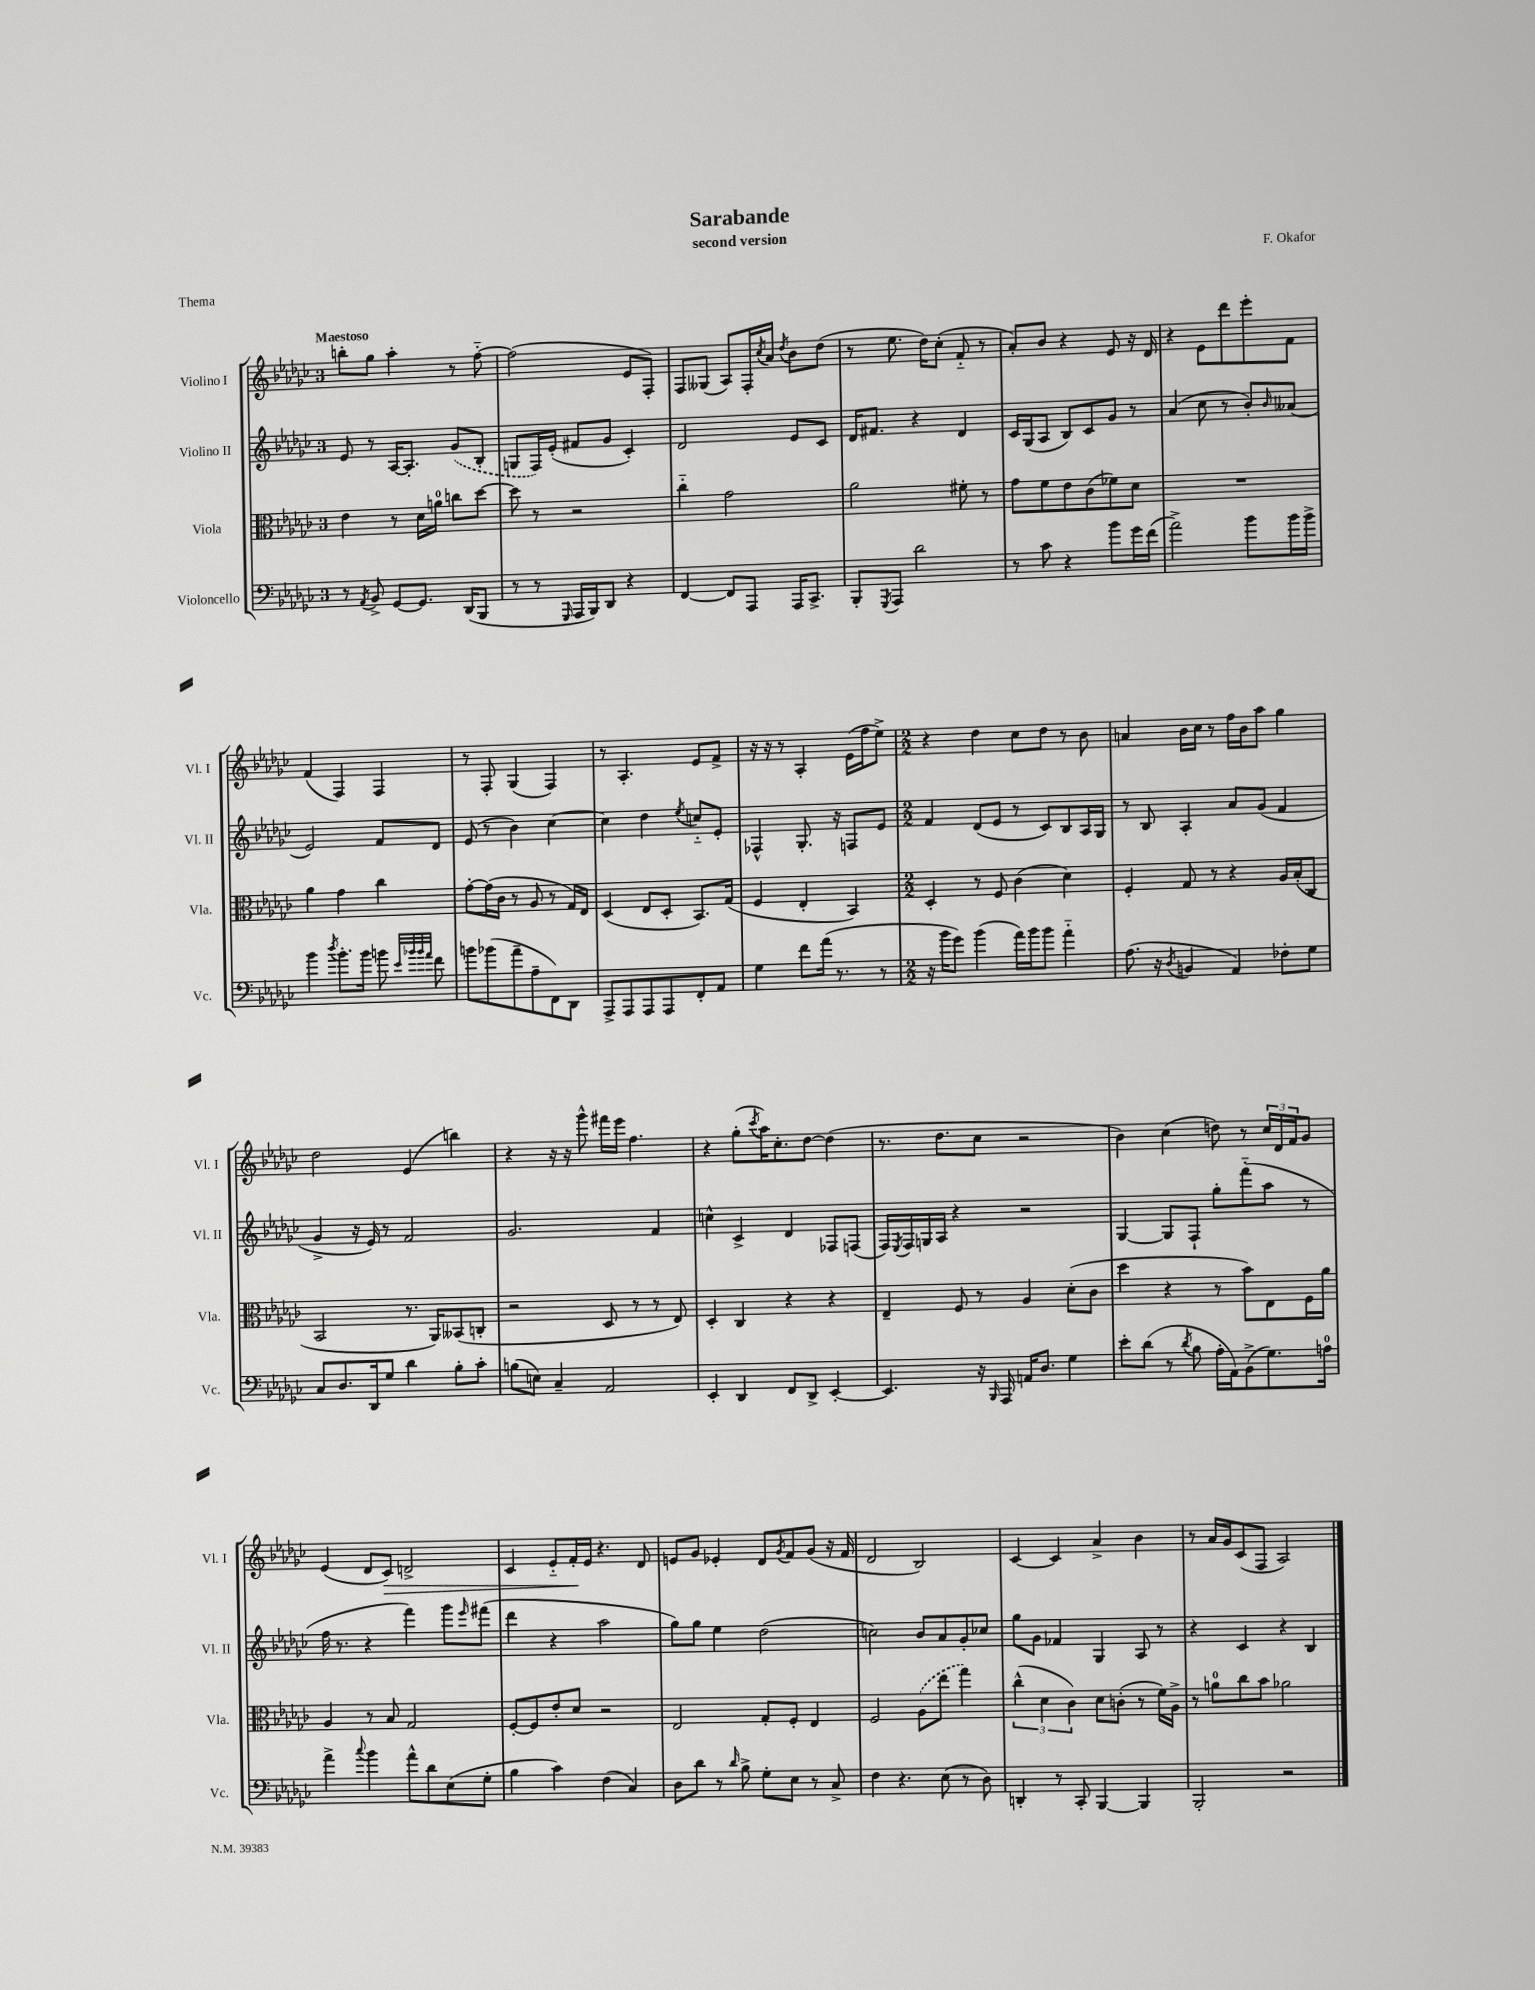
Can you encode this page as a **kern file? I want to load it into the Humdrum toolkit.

**kern	**kern	**kern	**kern
*staff4	*staff3	*staff2	*staff1
*clefF4	*clefC3	*clefG2	*clefG2
*k[b-e-a-d-g-c-]	*k[b-e-a-d-g-c-]	*k[b-e-a-d-g-c-]	*k[b-e-a-d-g-c-]
*M3/4	*M3/4	*M3/4	*M3/4
8r	4e-	8e-	8bb'
8qAA-	.	.	.
8BB-^	.	8r	8gg-
[8GG-	8r	[16A-	4aa-'
.	.	8.A-']	.
8.GG-]	16d-	.	.
.	16a	.	.
.	8cc	(8g-	8r
(16DD-	.	.	.
8BBB-	[8dd-	8B-'	[8ff'~
=	=	=	=
8r	8dd-]	8G	(2ff]
8r	8r	16F)	.
.	.	(16e-'	.
16qqGGG-	.	.	.
16AAA-	2r	8f#	.
16BBB-)	.	.	.
8DD-	.	8g-	.
4r	.	4c-')	8e-
.	.	.	8F')
=	=	=	=
[4FF	4cc-'~	2d-	8F
.	.	.	(8G--
8FF]	2g-	.	8A-)
8AAA-	.	.	16F'
.	.	.	8qcc-
.	.	.	16a-
.	.	.	8qdd-
16AAA-	.	8e-	8b-
8.CC-^	.	.	.
.	.	8c-	(8dd-
=	=	=	=
8BBB-'	2a-	16d-	8r
.	.	8.f#	.
8qGGG-	.	.	.
8AAA-	.	.	8.ee-
2d-	.	4r	.
.	.	.	16dd-)
.	.	.	(8cc-'
.	8f#'	4d-	8f'~
.	8r	.	8r
=	=	=	=
8r	8g-	16c-	8a-')
.	.	(16G-	.
8c-	8f	8A-	8b-
4r	8e-	8B-)	4r
.	(8c-	8c-	.
8b-	8f-)	8g-	8e-
16g-	8d-	8r	16r
(16f	.	.	16d-
=	=	=	=
2a-^)	2.r	(4a-	4r
.	.	8cc-	8e-
.	.	8r	8ddd-
8b-	.	8b-')	8eee-'
.	.	16qqb-	.
16b-	.	(8a--	8f
16b-^	.	.	.
=	=	=	=
4b-	4a-	2e-)	(4f
8qdd-	.	.	.
8.b-'	4g-	.	4F)
16b-	.	.	.
8b	4cc-	8f	4F
32qqe-	.	.	.
32qqb-	.	.	.
32qqb-	.	.	.
32qqa-	.	.	.
8f	.	8d-	.
=	=	=	=
8b	[8g-'	(8e-	8r
(8b-	(16g-]	8r	8F'
.	16c-	.	.
8a-~	8r	4b-)	(4G-
8A-~	8A-	.	.
8FF)	8r	[4cc-	4F)
8DD-	16G-)	.	.
.	16E-	.	.
=	=	=	=
8AAA-^	(4D-	4cc-]	8r
8AAA-	.	.	4.A-'
8AAA-	8E-	4dd-	.
8AAA-	8D-'	.	.
.	.	8qee-	.
8FF'	8.BB-)	8cc'~	8e-
8AA-	.	8e-'	8f^
.	(16G-	.	.
=	=	=	=
4G-	4F	4F-^^	16r
.	.	.	16r
.	.	.	8r
8f	4E-'	8.G-'	4A-'
(16a-	.	.	.
8.r	.	16r	.
.	4BB-)	8F	(16e-
.	.	.	16ff
8r	.	8e-	8ee-^)
=	=	=	=
*M2/2	*M2/2	*M2/2	*M2/2
16r	4D-'	4f	4r
16b-	.	.	.
8g-)	.	.	.
(4b-	8r	(8d-	4dd-
.	8F	8e-	.
16a-)	(4c-	8r	8cc-
16b-	.	.	.
8b-	.	8c-)	8dd-
4a-'~	4d-)	8B-	8r
.	.	16A-	8b-
.	.	16G-	.
=	=	=	=
(8.A-	4F'	8r	4a
.	.	8B-	.
16r	.	.	.
8qD-	.	.	.
4BB	8G-	4A-'	16b-
.	.	.	16cc-
.	8r	.	8r
4AA-)	4r	8a-	16ff
.	.	.	16b-
.	.	(8g-	8aa-
8F-'	16A-	4f	4gg-
.	(16B-'	.	.
8G-	8C-	.	.
=	=	=	=
8C-	2BB-	4g-^	2dd-
8.D-	.	.	.
.	.	16r	.
16DD-	.	16e-)	.
8G-	.	8r	.
4d-	8.r	2f	(4e-
.	16AA-)	.	.
8B-'	(8BB--	.	4bb)
8c-'	8C'	.	.
=	=	=	=
(8B	2r	2.g-	4r
8E)	.	.	.
4C-~	.	.	16r
.	.	.	16r
.	.	.	8ggg-^^
2AA-	8D-	.	16fff#
.	.	.	16eee-
.	8r	.	4.ff
.	8r	4f	.
.	8E-)	.	.
=	=	=	=
4EE-'	4D-'	4cc^^	4r
4DD-	4C-	4c-^	(8gg-'
.	.	.	8qccc-
.	.	.	16aa-)
.	.	.	8.cc-'
8FF	4r	4d-	.
8DD-^	.	.	[8dd-
[4EE-'	4r	8F-	(4dd-]
.	.	(8F	.
=	=	=	=
4.EE-]	4E-~	16F)	8.r
.	.	8qE-	.
.	.	16F	.
.	.	16G	.
.	.	16A-	8.dd-
.	8F	4r	.
16r	8r	.	8cc-
16qqBBB-	.	.	.
16AAA-	.	.	.
16AA	4A-	2r	2r
8.D-	.	.	.
4G-	(8d-'	.	.
.	8c-	.	.
=	=	=	=
8e-'	4dd-	[4G-	4b-)
(8d-	.	.	.
8r	4r	8G-]	(4cc-
8qd-	.	.	.
8B-	.	8F`	.
16A-'	8r	8gg-'	8dd)
16AA-)	.	.	.
(8BB-^	8b-)	(8fff'~	8r
8.G-)	8E-	8aa-	24cc-
.	.	.	24d-
.	.	.	24f
.	16F	8r	8g-
16A	16a-	.	.
=	=	=	=
4a-^	4A-	16ff	(4e-
.	.	8.r	.
8qqcc-	.	.	.
4b-	8r	4r	8d-
.	8B-	.	8c-)
8a-^^	2G-	4fff)	2d^
8d-	.	.	.
(8E-	.	8ggg-	.
.	.	16qqeee-	.
8G-'	.	(8fff#	.
=	=	=	=
4B-	[8F'	4ddd-	4c-
.	8F]	.	.
4c-)	8e-'	4r	8e-'~
.	8d-	.	16f'
.	.	.	16e-
(4F	2r	2aa-	4.r
4C-)	.	.	.
.	.	.	8d-
=	=	=	=
8D-	2E-	8gg-)	8e
8d-	.	8gg-	8g-
8r	.	4ee-	4e-'
16qqd-	.	.	.
8B-^	.	.	.
8G-'	8G-'	(2dd-	8d-
.	.	.	8qg-
8E-	8F'	.	8f
8r	4E-	.	(8g-
8C-^	.	.	16r
.	.	.	16f
=	=	=	=
4F	2F	2cc)	2d-
4.r	.	.	.
.	(8A-	8b-	2B-)
(8E-	8ee-	8a-	.
8r	4gg-)	8g-'	.
8D-)	.	8cc-	.
=	=	=	=
4DD'	(6cc-^^	8gg-	[4c-
.	.	8g-	.
.	6d-	.	.
8r	.	4f-	4c-]
.	6c-)	.	.
8CC-'	.	.	.
[4BBB-	8d-	4G-	4a-^
.	(8c'	.	.
4BBB-]	8r	8A-	4b-
.	16f)	8r	.
.	16A-^	.	.
=	=	=	=
2BBB-'	8r	4r	8r
.	8a	.	16a-
.	.	.	16g-
.	8cc-	4c-	(8c-
.	8b-	.	8F
2r	2a-	4r	2A-)
.	.	4B-	.
==	==	==	==
*-	*-	*-	*-
